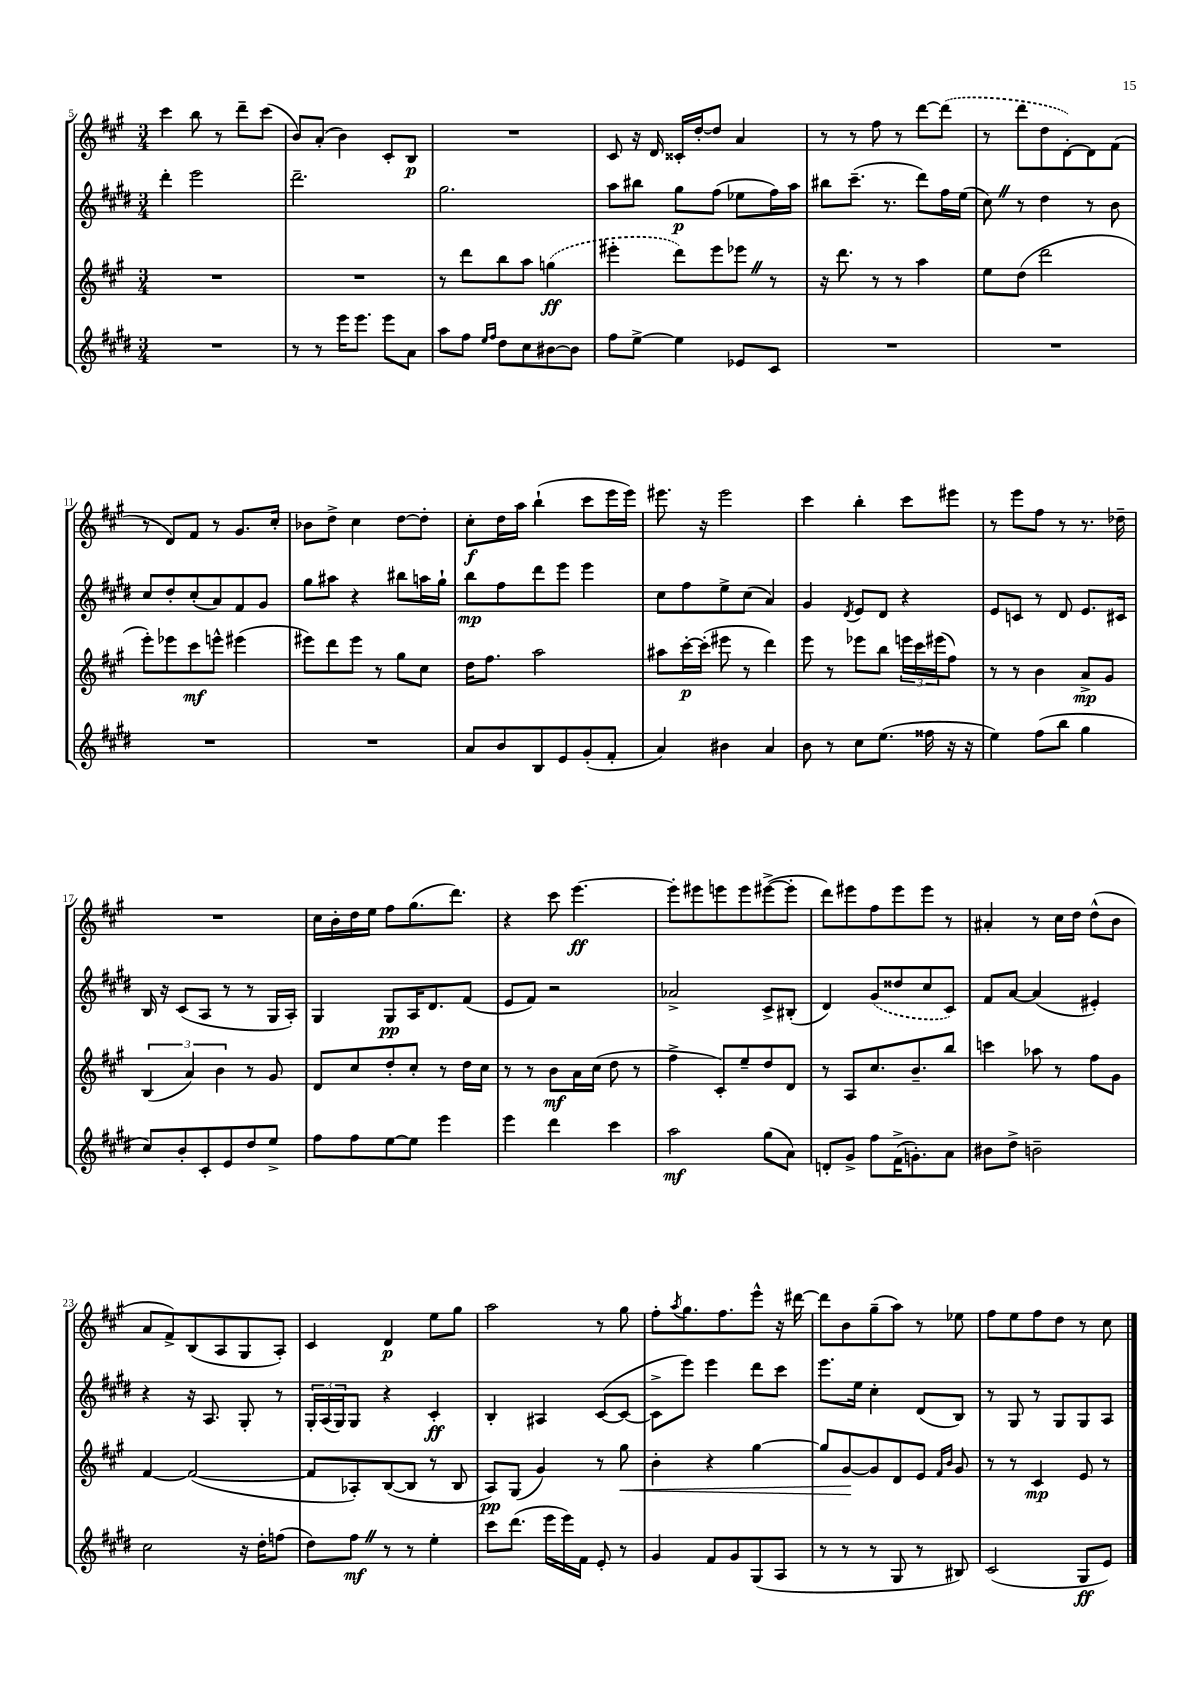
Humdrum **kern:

**kern	**kern	**kern	**kern
*staff4	*staff3	*staff2	*staff1
*clefG2	*clefG2	*clefG2	*clefG2
*k[f#c#g#d#]	*k[f#c#g#]	*k[f#c#g#d#]	*k[f#c#g#]
*M3/4	*M3/4	*M3/4	*M3/4
2.r	2.r	4ddd#'	4ccc#
.	.	2eee	8bb
.	.	.	8r
.	.	.	8ddd~
.	.	.	(8ccc#
=	=	=	=
8r	2.r	2.ddd#~	8b)
8r	.	.	(8a'
16eee	.	.	4b)
8.eee	.	.	.
8eee	.	.	8c#'
8a	.	.	8B
=	=	=	=
8aa	8r	2.gg#	2.r
8ff#	8ddd	.	.
16qqee	.	.	.
16qqff#	.	.	.
8dd#	8bb	.	.
8cc#	8aa	.	.
[8b#	(4gg	.	.
8b#]	.	.	.
=	=	=	=
8ff#	4eee#'	8aa	8c#
[8ee^	.	8bb#	16r
.	.	.	16d
4ee]	8ddd)	8gg#	16c##'
.	.	.	[16dd'
.	8eee#	(8ff#	8dd]
8e-	8eee-	8ee-	4a
8c#	8r	16ff#)	.
.	.	16aa	.
=	=	=	=
2.r	16r	8bb#	8r
.	8.ddd	.	.
.	.	(8.ccc#~	8r
.	8r	.	8ff#
.	.	8.r	.
.	8r	.	8r
.	4aa	8ddd#)	[8ddd
.	.	16ff#	(8ddd]
.	.	(16ee	.
=	=	=	=
2.r	8ee	8cc#)	8r
.	(8dd	8r	8ddd
.	2ddd	4dd#	8dd
.	.	.	[8d')
.	.	8r	8d]
.	.	8b	(8f#
=	=	=	=
2.r	8eee')	8cc#	8r
.	8eee-	8dd#'	8d)
.	8ccc#	(8cc#'	8f#
.	8eee^^	8a)	8r
.	(4eee#	8f#	8.g#
.	.	8g#	.
.	.	.	16cc#'
=	=	=	=
2.r	8eee#)	8gg#	8b-
.	8ddd	8aa#	8dd^
.	8eee#	4r	4cc#
.	8r	.	.
.	8gg#	8bb#	[8dd
.	8cc#	16aa	8dd']
.	.	16gg#`	.
=	=	=	=
8a	16dd	8bb	8cc#'
.	8.ff#	.	.
8b	.	8ff#	16dd
.	.	.	16aa
8B	2aa	8ddd#	(4bb`
8e	.	8eee	.
(8g#'	.	4eee	8ccc#
8f#'	.	.	16eee
.	.	.	16eee)
=	=	=	=
4a)	8aa#	8cc#	8.eee#
.	[16ccc#'	8ff#	.
.	(16ccc#']	.	16r
4b#	8eee#	8ee^	2eee#
.	8r	(8cc#	.
4a	4ddd)	4a)	.
=	=	=	=
8b	8eee	4g#	4ccc#
8r	8r	.	.
.	.	8qd#	.
8cc#	8eee-	8e	4bb'
(8.ee	8bb	8d#	.
.	24eee	4r	8ccc#
.	24ccc#	.	.
16ff##	.	.	.
.	(24eee#	.	.
16r	8ff#)	.	8eee#
16r	.	.	.
=	=	=	=
4ee)	8r	8e	8r
.	8r	8c	8eee
(8ff#	4b	8r	8ff#
8bb	.	8d#	8r
4gg#	8a^	8.e	8.r
.	8g#	.	.
.	.	16c#	16dd-~
=	=	=	=
8cc#)	(6B	16B	2.r
.	.	16r	.
8b'	.	(8c#	.
.	6a)	.	.
8c#'	.	8A	.
.	6b	.	.
8e	.	8r	.
8dd#	8r	8r	.
8ee^	8g#	16G#	.
.	.	16A')	.
=	=	=	=
8ff#	8d	4G#	16cc#
.	.	.	16b'
8ff#	8cc#	.	16dd
.	.	.	16ee
[8ee	8dd'	8G#	8ff#
8ee]	8cc#'	16A	(8.gg#
.	.	8.d#	.
4eee	8r	.	.
.	.	.	8.ddd)
.	16dd	(8f#	.
.	16cc#	.	.
=	=	=	=
4eee	8r	8e	4r
.	8r	8f#)	.
4ddd#	8b	2r	8ccc#
.	16a	.	[4.eee
.	(16cc#	.	.
4ccc#	8dd	.	.
.	8r	.	.
=	=	=	=
2aa	4ff#^	2a-^	8eee']
.	.	.	8eee#
.	8c#')	.	8eee
.	8ee~	.	8eee
(8gg#	8dd	8c#^	([8eee#^
8a)	8d	(8B#'	8eee#']
=	=	=	=
8d'	8r	4d#)	8ddd)
8g#^	8A	.	8eee#
8ff#	8.cc#	(8g#	8ff#
(16f#^	.	8dd##	8eee#
8.g')	8.b~	.	.
.	.	8cc#	8eee#
8a	8bb	8c#)	8r
=	=	=	=
8b#	4ccc	8f#	4a#'
8dd#^	.	[8a	.
2b~	8aa-	(4a]	8r
.	8r	.	16cc#
.	.	.	16dd
.	8ff#	4e#')	(8dd^^
.	8g#	.	8b
=	=	=	=
2cc#	[4f#	4r	8a
.	.	.	8f#^)
.	(2f#_	16r	(8B
.	.	8.A	.
.	.	.	8A
16r	.	8G#'	8G#
16dd#'	.	.	.
(8ff	.	8r	8A')
=	=	=	=
8dd#)	8f#]	24G#'	4c#
.	.	(24A	.
.	.	24G#)	.
8ff#	8A-')	8G#	.
8r	([8B	4r	4d
8r	8B]	.	.
4ee'	8r	4c#'	8ee
.	8B	.	8gg#
=	=	=	=
8ccc#	8A)	4B'	2aa
(8.ddd#	(8G#	.	.
.	4g#)	4A#	.
16eee	.	.	.
16eee)	.	.	.
16f#	.	.	.
8e'	8r	([8c#	8r
8r	8gg#	8c#_	8gg#
=	=	=	=
4g#	4b'	8c#^]	8ff#'
.	.	.	8qaa
.	.	8eee)	8.gg#
8f#	4r	4eee	.
.	.	.	8.ff#
8g#	.	.	.
(8G#	[4gg#	8ddd#	8eee^^
8A	.	8ccc#	16r
.	.	.	[16ddd#
=	=	=	=
8r	8gg#]	8.eee	8ddd#]
8r	[8g#	.	8b
.	.	16ee	.
8r	8g#]	4cc#'	(8gg#~
8G#	8d	.	8aa)
8r	8e	(8d#	8r
.	16qqf#	.	.
.	16qqb	.	.
8B#)	8g#	8B)	8ee-
=	=	=	=
(2c#	8r	8r	8ff#
.	8r	8G#	8ee
.	4c#	8r	8ff#
.	.	8G#	8dd
8G#	8e	8G#	8r
8e)	8r	8A	8cc#
==	==	==	==
*-	*-	*-	*-
